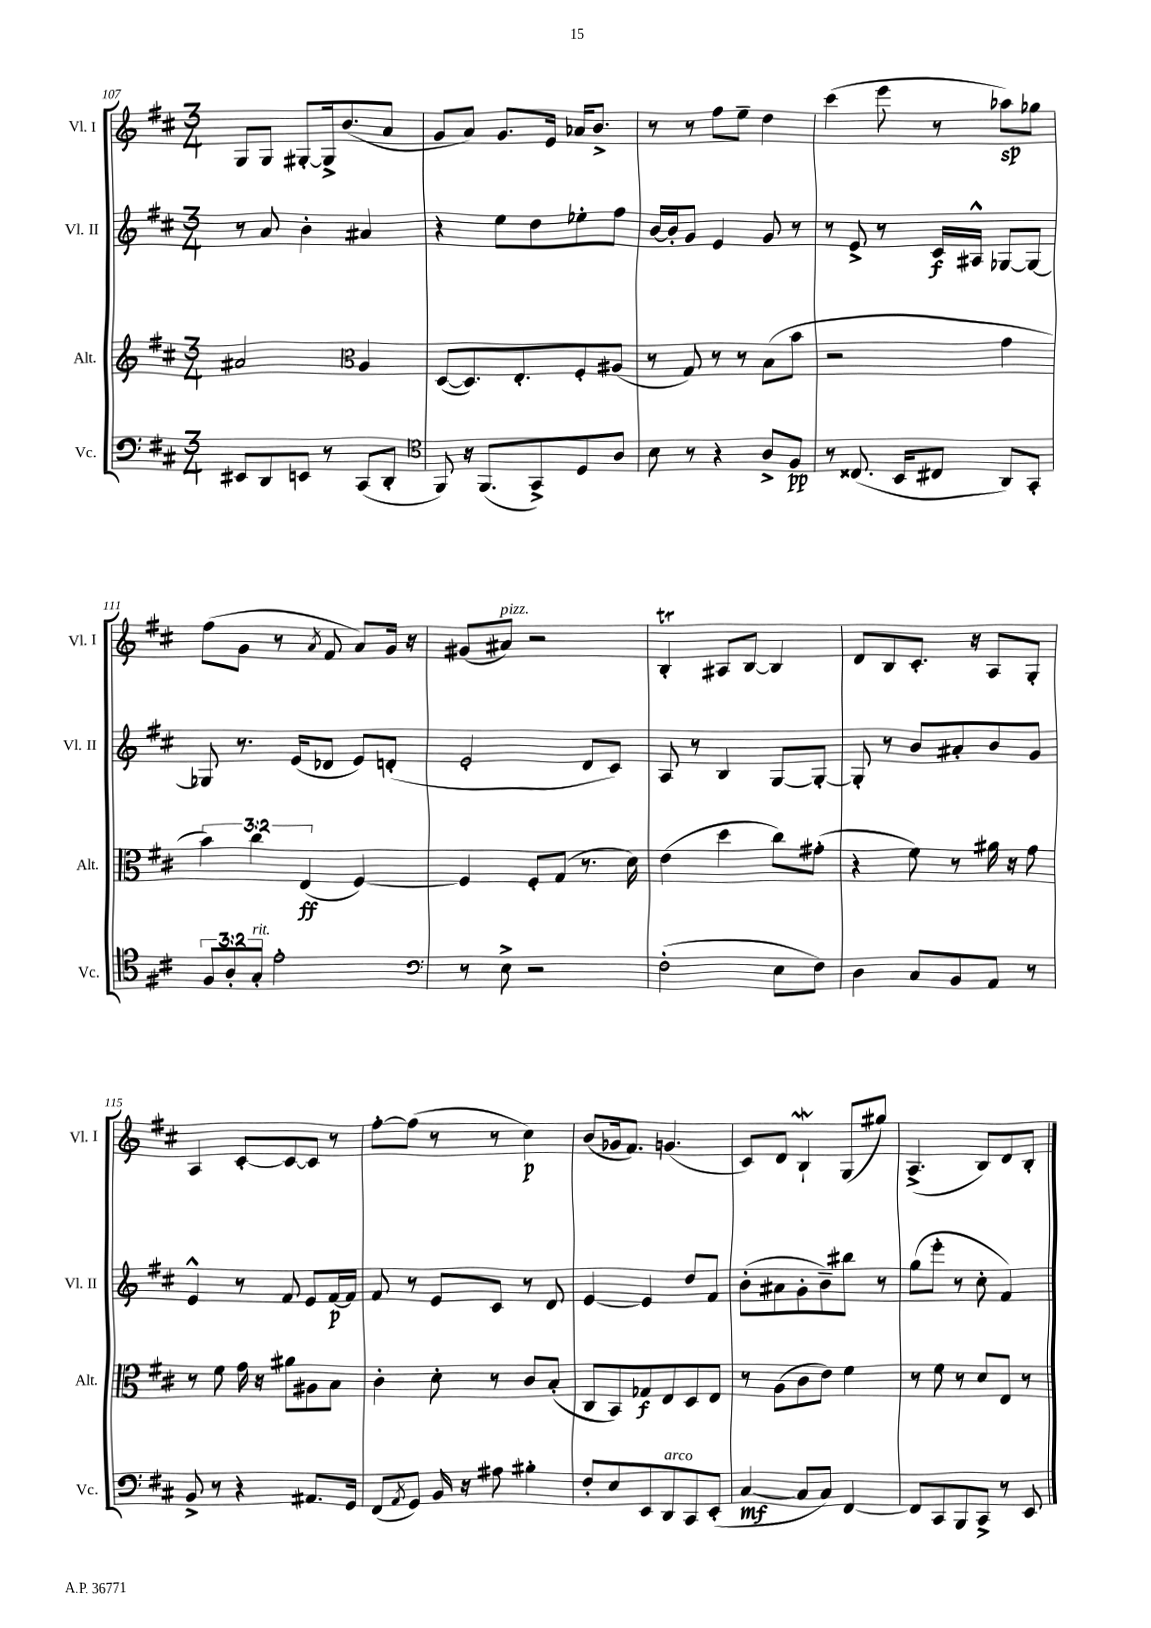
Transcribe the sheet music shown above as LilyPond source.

<<
\new StaffGroup <<
\new Staff = "s0" \with { instrumentName = "Vl. I" shortInstrumentName = "Vl. I" } {
    \clef treble \key d \major \numericTimeSignature \time 3/4
    g8 g8 gis8~-. gis16-> b'8.( a'8 |
    g'8 a'8) g'8. e'16 aes'16 b'8.-> |
    r8 r8 fis''8 e''8-- d''4 |
    cis'''4( e'''8 r8 aes''8\sp) ges''8 |
    fis''8( g'8 r8 \acciaccatura { a'8 } fis'8 a'8) g'16 r16 |
    gis'8( ais'8^\markup { \italic "pizz." }) r2 |
    b4-.\trill ais8 b8~ b4 |
    d'8 b8 cis'8.-. r16 a8 g8-. |
    a4 cis'8~-. cis'8~ cis'8 r8 |
    fis''8~-. fis''8( r8 r8 cis''4\p) |
    b'8( ges'16 fis'8.) g'4.( |
    cis'8) d'8 b4-!\mordent g8( gis''8) |
    a4.->( b8) d'8 b8-. \bar "|." |
}
\new Staff = "s1" \with { instrumentName = "Vl. II" shortInstrumentName = "Vl. II" } {
    \clef treble \key d \major \numericTimeSignature \time 3/4
    r8 a'8 b'4-. ais'4 |
    r4 e''8 d''8 ees''8-. fis''8 |
    b'16~ b'16-. g'8 e'4 g'8 r8 |
    r8 e'8-> r8 cis'16\f ais16-^ ges8~ ges8~ |
    ges8 r8. e'16( des'8 e'8) d'8-.( |
    e'2-. d'8 cis'8) |
    a8 r8 b4 g8~ g8~-. |
    g8-. r8 b'8 ais'8-. b'8 g'8 |
    e'4-^ r8 fis'8 e'8 fis'16~\p fis'16 |
    fis'8 r8 e'8 cis'8 r8 d'8 |
    e'4~ e'4 d''8 fis'8 |
    b'8-.( ais'8 g'8-. b'8--) bis''8 r8 |
    g''8( e'''8-. r8 cis''8-. fis'4) \bar "|." |
}
\new Staff = "s2" \with { instrumentName = "Alt." shortInstrumentName = "Alt." } {
    \clef treble \key d \major \numericTimeSignature \time 3/4 \override Staff.TupletNumber.text = #tuplet-number::calc-fraction-text
    ais'2 \clef alto a4 |
    d8~( d8.) e8.-. fis8-. ais8( |
    r8 g8) r8 r8 b8( b'8 |
    r2 g'4 |
    \tuplet 3/2 { b'4) cis''4 e4\ff( } fis4~) |
    fis4 fis8-. g8( r8. d'16) |
    e'4( d''4 cis''8) gis'8-.( |
    r4 fis'8) r8 ais'16 r16 g'8 |
    r8 fis'8 g'16 r16 ais'8 ais8 b8 |
    cis'4-. d'8-. r8 cis'8 b8-.( |
    cis8 b,8) ges8\f e8 d8 e8 |
    r8 a8( cis'8 e'8) fis'4 |
    r8 fis'8 r8 d'8 e8 r8 \bar "|." |
}
\new Staff = "s3" \with { instrumentName = "Vc." shortInstrumentName = "Vc." } {
    \clef bass \key d \major \numericTimeSignature \time 3/4 \override Staff.TupletNumber.text = #tuplet-number::calc-fraction-text
    eis,8 d,8 e,8 r8 cis,8( d,8-. |
    \clef tenor fis,8) r16 fis,8.( g,8->) d8 a8 |
    b8 r8 r4 a8-> fis8\pp |
    r8 cisis8.( b,16 cis8 a,8) g,8-. |
    \tuplet 3/2 { fis8 a8-. g8-.^\markup { \italic "rit." } } e'2-. |
    \clef bass r8 e8-> r2 |
    fis2-.( e8 fis8) |
    d4 cis8 b,8 a,8 r8 |
    b,8-> r8 r4 ais,8. g,16 |
    fis,8( \acciaccatura { a,8 } g,8) b,16 r16 ais8 bis4-. |
    fis8-. e8 e,8 d,8^\markup { \italic "arco" } cis,8 e,8-.( |
    cis4~\mf cis8 cis8) fis,4~ |
    fis,8 cis,8 b,,8 cis,8-> r8 e,8 \bar "|." |
}
>>
>>
\layout { \context { \Score currentBarNumber = #107 } }
